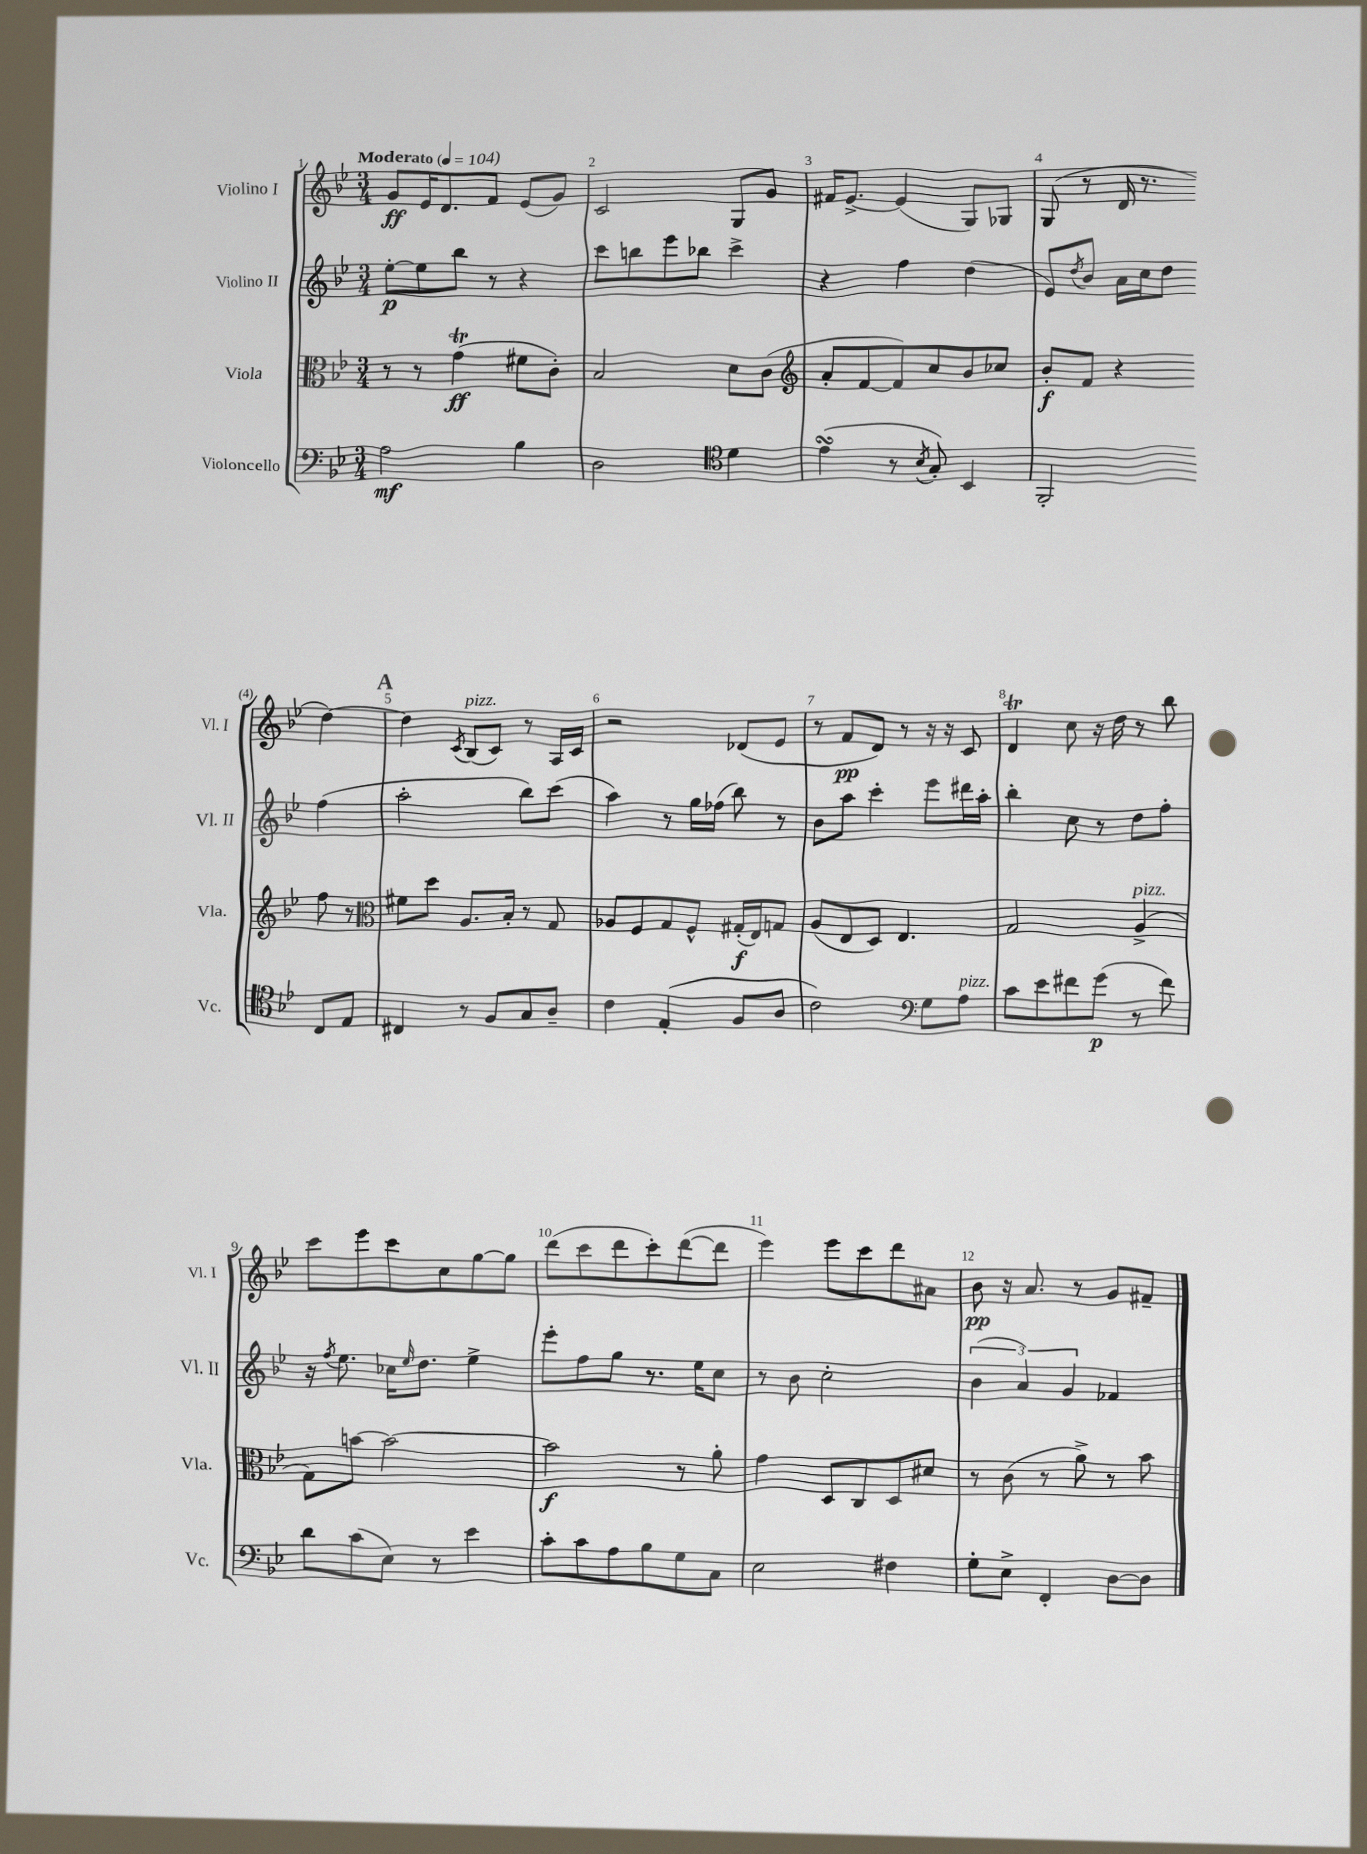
<<
\new StaffGroup <<
\new Staff = "s0" \with { instrumentName = "Violino I" shortInstrumentName = "Vl. I" } {
    \clef treble \key bes \major \numericTimeSignature \time 3/4 \tempo "Moderato" 4 = 104
    g'8\ff ees'16 d'8. f'8 ees'8( g'8) |
    c'2 g8 g'8 |
    fis'16 ees'8.~-> ees'4( g8) ges8 |
    g8( r8 d'16 r8. d''4~) |
    \mark \markup { \bold "A" } d''4 \acciaccatura { c'8 } bes8^\markup { \italic "pizz." }( c'8) r8 a16 c'16 |
    r2 des'8( ees'8 |
    r8 f'8\pp d'8) r8 r16 r16 c'8 |
    d'4\trill c''8 r16 d''16 r8 bes''8 |
    c'''8 ees'''8 c'''8 c''8 g''8~ g''8 |
    d'''8( c'''8 d'''8 c'''8-.) d'''8~( d'''8 |
    ees'''4) ees'''8 c'''8 d'''8 ais'8 |
    bes'8\pp r16 a'8. r8 g'8 fis'8-- \bar "|." |
}
\new Staff = "s1" \with { instrumentName = "Violino II" shortInstrumentName = "Vl. II" } {
    \clef treble \key bes \major \numericTimeSignature \time 3/4
    ees''8~-.\p ees''8 bes''8 r8 r4 |
    c'''8 b''8 ees'''8 bes''8 c'''4-> |
    r4 f''4 d''4( |
    ees'8) \acciaccatura { d''8 } bes'8 a'16 c''16 d''8 f''4( |
    \mark \markup { \bold "A" } a''2-. bes''8) c'''8( |
    a''4) r8 g''16 fes''16( bes''8) r8 |
    bes'8 a''8 c'''4-. ees'''8 dis'''16 a''16-. |
    bes''4-. c''8 r8 d''8 f''8-. |
    r16 \acciaccatura { f''8 } ees''8. ces''16 \grace { ees''16 } d''8. ees''4-> |
    ees'''8-. f''8 g''8 r8. ees''16 c''8 |
    r8 bes'8 c''2-. |
    \tuplet 3/2 { bes'4( a'4) g'4 } fes'4 \bar "|." |
}
\new Staff = "s2" \with { instrumentName = "Viola" shortInstrumentName = "Vla." } {
    \clef alto \key bes \major \numericTimeSignature \time 3/4
    r8 r8 g'4\trill\ff( fis'8 c'8-.) |
    bes2 d'8 c'8( |
    \clef treble a'8-. f'8~ f'8) c''8 bes'8 ces''8 |
    bes'8-.\f f'8 r4 f''8 r8 |
    \mark \markup { \bold "A" } \clef alto fis'8 d''8 a8. bes16-. r8 g8 |
    aes8 f8 g8 f8-^ gis16-.\f( ees16) g8 |
    a8( ees8 d8) ees4. |
    g2 a4->^\markup { \italic "pizz." }( |
    g8) b'8~ b'2~ |
    b'2\f r8 a'8-. |
    g'4 d8 c8 d8 dis'8 |
    r8 c'8( r8 a'8->) r8 bes'8 \bar "|." |
}
\new Staff = "s3" \with { instrumentName = "Violoncello" shortInstrumentName = "Vc." } {
    \clef bass \key bes \major \numericTimeSignature \time 3/4
    a2\mf bes4 |
    d2 \clef tenor d'4 |
    ees'4\turn( r8 \acciaccatura { bes8 } g8-.) bes,4 |
    f,2-. c8 ees8 |
    \mark \markup { \bold "A" } cis4 r8 f8 g8 a8-- |
    c'4 ees4-.( f8 a8 |
    c'2) \clef bass g8 a8^\markup { \italic "pizz." } |
    c'8 ees'8 fis'8 g'8\p( r8 fis'8) |
    d'8 c'8( ees8) r8 ees'4 |
    c'8-. c'8 a8 bes8 g8 c8 |
    ees2 fis4 |
    g8-. ees8-> f,4-. d8~ d8 \bar "|." |
}
>>
>>
\layout { \context { \Score \override BarNumber.break-visibility = ##(#f #t #t) barNumberVisibility = #all-bar-numbers-visible } }
